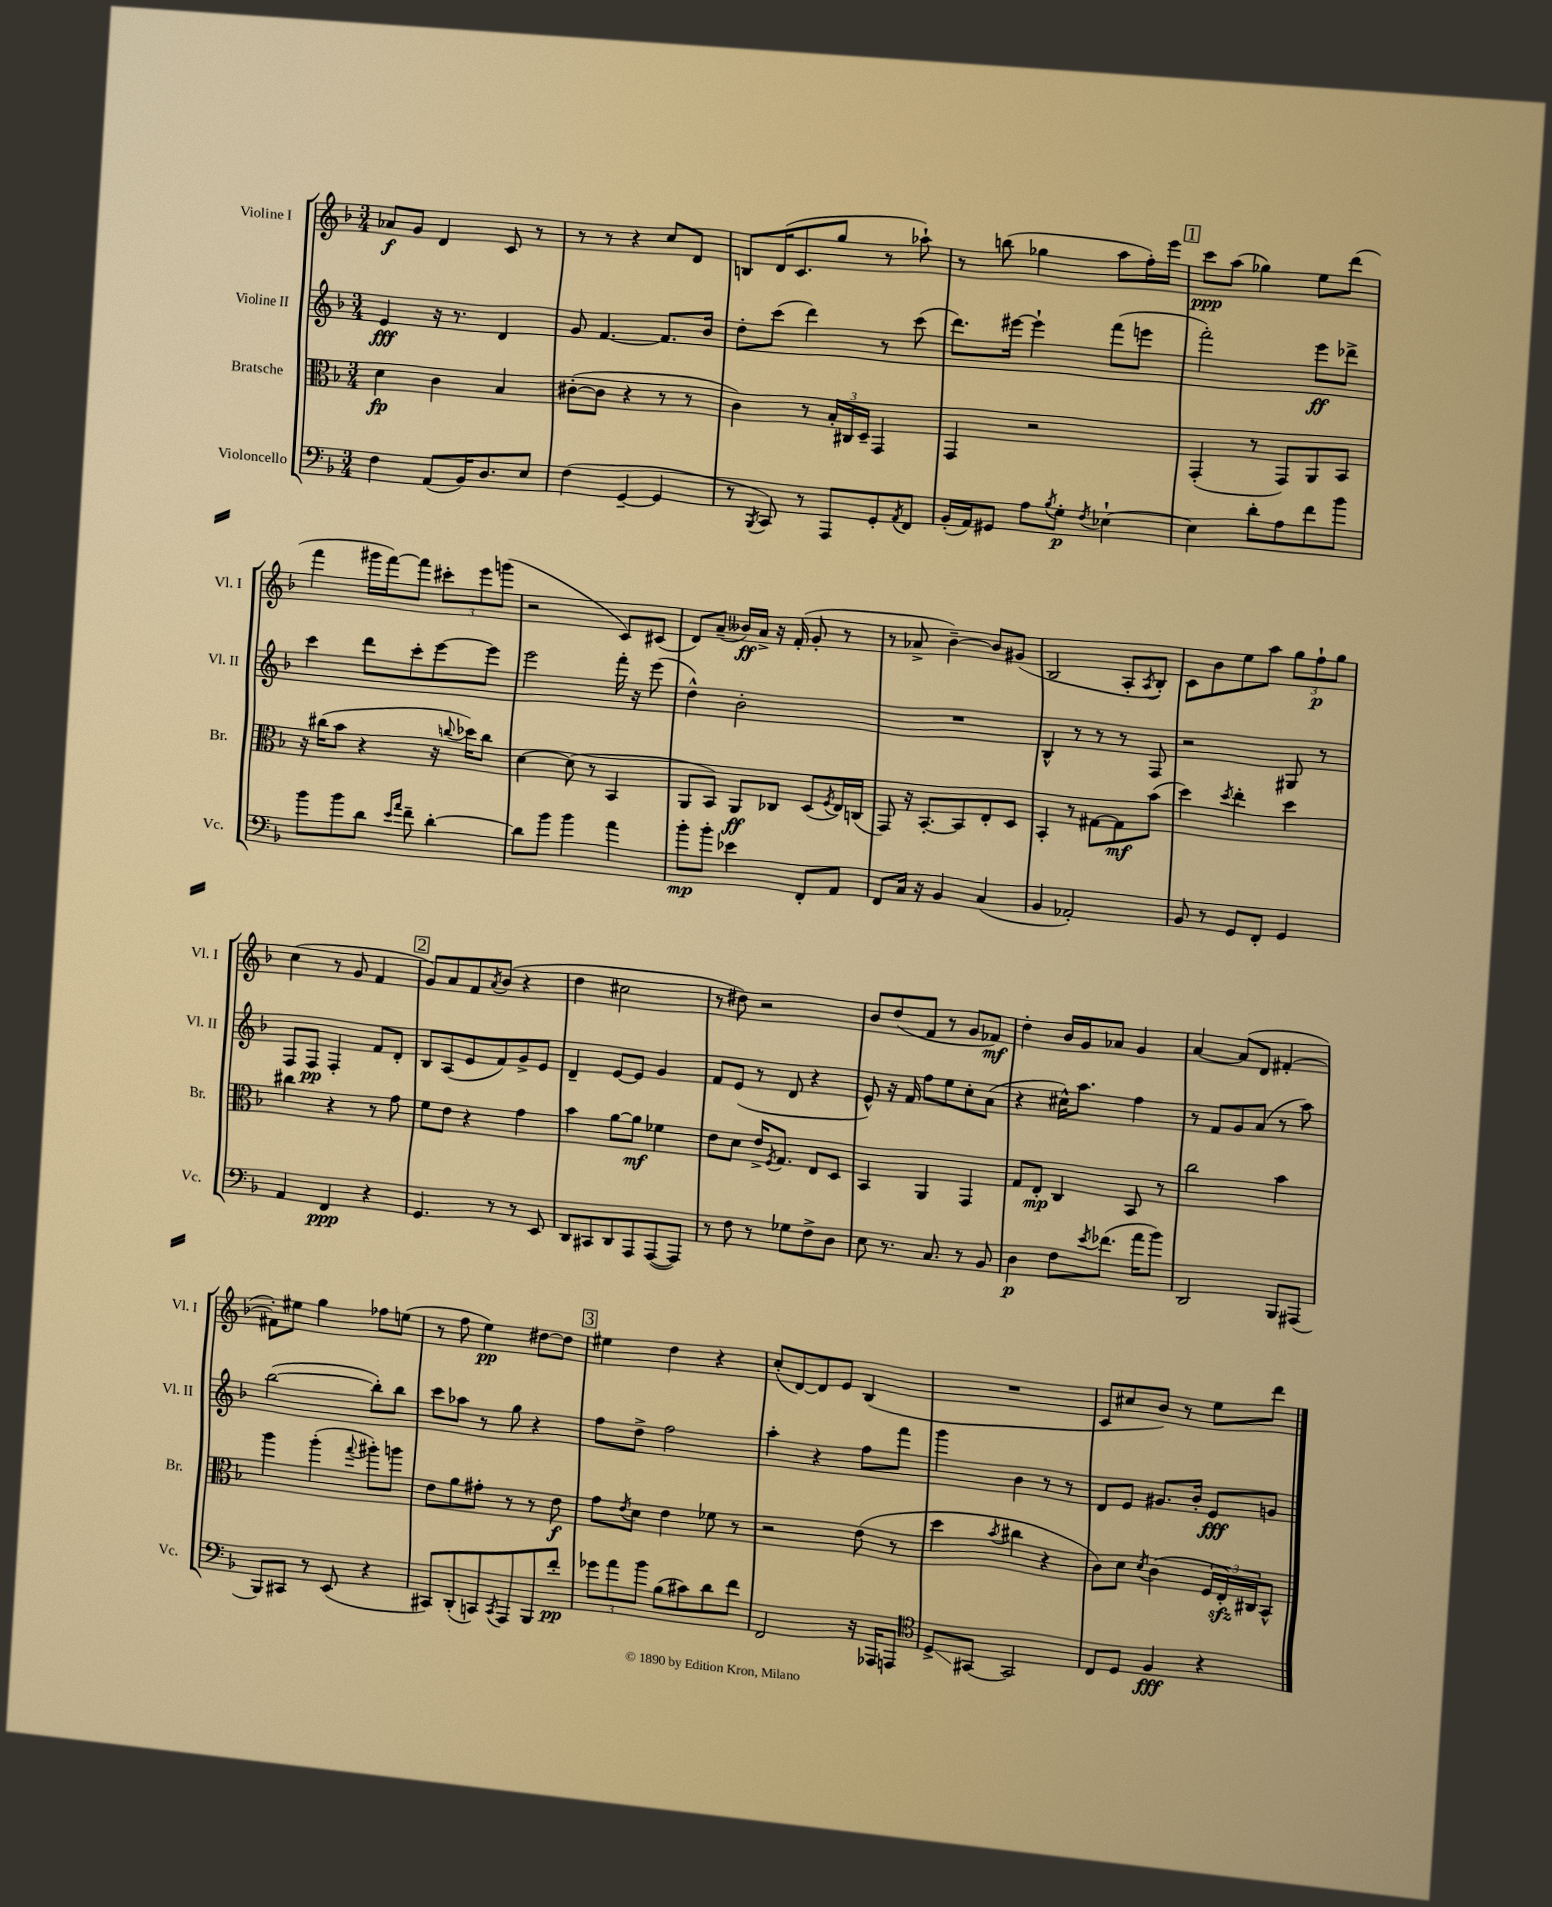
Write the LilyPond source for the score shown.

<<
\new StaffGroup <<
\new Staff = "s0" \with { instrumentName = "Violine I" shortInstrumentName = "Vl. I" } {
    \clef treble \key f \major \numericTimeSignature \time 3/4
    aes'8\f g'8 d'4 c'8 r8 |
    r8 r8 r4 c''8 d'8 |
    b8 d'16( c'8. g''8 r8 aes''8-!) |
    r8 b''8( ges''4 a''8 f''16-.) e'''16 |
    \mark \markup { \box "1" } c'''8\ppp a''8( ges''4) e''8 d'''8( |
    f'''4 gis'''16 f'''16~) f'''8 \tuplet 3/2 { cis'''8-. e'''8 g'''8( } |
    r2 c'8) cis'8( |
    d'8) a'8--( beses'16\ff) a'16-> r16 f'16-.( g'8-. r8 |
    r8 aes'8-> bes'4~--) bes'8 gis'8( |
    bes2 a8-. \acciaccatura { a8 } bes8-.) |
    c'8 bes'8 e''8 a''8 \tuplet 3/2 { g''8 f''8-!\p g''8 } |
    c''4( r8 g'8 f'4 |
    \mark \markup { \box "2" } g'8) a'8 f'8 \acciaccatura { a'8 } bes'8( r4 |
    d''4 cis''2 |
    r8 dis''8) r2 |
    bes'8 d''8( f'8 r8 g'8 fes'8\mf) |
    d''4-. bes'16 g'16 aes'8 g'4 |
    a'4~ a'8( d'8 fis'4~-. |
    fis'8-.) eis''8 g''4 fes''8 e''8( |
    r8 f''8 e''4\pp) dis''8~ dis''8 |
    \mark \markup { \box "3" } eis''4 d''4 r4 |
    c''8-.( d'8~) d'8 e'8 bes4( |
    R2. |
    c'8 cis''8 bes'8) r8 e''8 d'''8 \bar "|." |
}
\new Staff = "s1" \with { instrumentName = "Violine II" shortInstrumentName = "Vl. II" } {
    \clef treble \key f \major \numericTimeSignature \time 3/4
    e'4\fff r16 r8. d'4 |
    g'8 f'4.~ f'8. bes'16 |
    d''8-. c'''8( d'''4) r8 c'''8( |
    d'''8.) eis'''16~ eis'''4-! f'''8( e'''8 |
    \mark \markup { \box "1" } f'''2-.) e'''8\ff des'''8-> |
    c'''4 d'''8 c'''8-. e'''8~ e'''8 |
    e'''2 f'''16-. r16 e'''8( |
    d''4-^) bes'2-. |
    R2. |
    bes4-^ r8 r8 r8 f8 |
    r2 gis8 r8 |
    f8 f8\pp f4-. f'8 d'8-. |
    \mark \markup { \box "2" } bes8 a8( e'8 f'8) g'8-> e'8 |
    d'4-- e'8~ e'8 g'4 |
    f'8 e'8( r8 d'8 r4 |
    e'8-^) r16 f'16 f''8 e''8 c''8-. a'8( |
    r4 cis''16-^) a''8. f''4 |
    r8 f'8 g'8 a'8( r8 a''8) |
    bes''2~( bes''8-.) bes''8 |
    c'''8 aes''8 r8 g''8 r4 |
    \mark \markup { \box "3" } f''8 d''8-> f''2 |
    a''4-. r4 f''8 f'''8 |
    g'''4 bes'4 r8 r8 |
    d'8 e'8 gis'8. bes'16-. e'8\fff g'8 \bar "|." |
}
\new Staff = "s2" \with { instrumentName = "Bratsche" shortInstrumentName = "Br." } {
    \clef alto \key f \major \numericTimeSignature \time 3/4
    d'4\fp c'4 bes4 |
    cis'8~-.( cis'8 r4 r8 r8 |
    c'4) r8 \tuplet 3/2 { bes16-. cis16 d16-- } g,4 |
    g,4 r2 |
    \mark \markup { \box "1" } g,4-.( r8 g,8) a,8 bes,8 |
    r16 cis''16( bes'8 r4 r16 \appoggiatura { c''8 } des''16) c''8 |
    d'4~ d'8( r8 bes,4 |
    a,8 bes,8) a,8\ff ces8 d8( \acciaccatura { f8 } e16) c16( |
    g,8) r16 bes,8.~-. bes,8 e8-. d8 |
    bes,4-. r8 gis8~ gis8\mf bes'8( |
    d''4) \acciaccatura { d''8 } e''4-. d''4 |
    cis''4 r4 r8 g'8 |
    \mark \markup { \box "2" } f'8 e'8 r4 g'4 |
    bes'4 a'8~ a'8\mf fes'4 |
    e'8 d'8 e'16-> \acciaccatura { f8 } g8. e8 d8 |
    bes,4 a,4 g,4 |
    g8 e8-.\mp c4 bes,8 r8 |
    c''2 bes'4 |
    a''4 a''4-.( \appoggiatura { g''8 } ais''8-.) a''8 |
    e'8 a'8 gis'8-. r8 r8 e'8\f |
    \mark \markup { \box "3" } g'8 \acciaccatura { e'8 } d'8 e'4 fes'8 r8 |
    r2 e'8( r8 |
    d''4 \acciaccatura { bes'8 } cis''4 r4 |
    c'8) d'8 \acciaccatura { d'8 } c'4( \tuplet 3/2 { f16 e16-.\sfz) cis16 } bes,8-^ \bar "|." |
}
\new Staff = "s3" \with { instrumentName = "Violoncello" shortInstrumentName = "Vc." } {
    \clef bass \key f \major \numericTimeSignature \time 3/4
    f4 a,8( bes,16) d8. e8 |
    f4( g,4~-- g,4 |
    r8 \acciaccatura { bes,,8 } c,8) r8 a,,8 g,8-. \acciaccatura { a,8 } f,8 |
    bes,16-.( a,16) gis,8 a8 \acciaccatura { bes8 } g8-.\p \acciaccatura { f8 } ees4~-! |
    \mark \markup { \box "1" } ees4 d'8-. a8 f'8 bes'8 |
    bes'8 bes'8 d'8 \grace { e'16 a'16 } f'8-- d'4~-. |
    d'8 bes'8 bes'4 a'4 |
    bes'8-.\mp bes'8-. ees'4 f,8-. a,8 |
    f,8 c16 r16 bes,4 c4( |
    bes,4 aes,2-.) |
    bes,8 r8 g,8 f,8-. g,4 |
    a,4 f,4\ppp r4 |
    \mark \markup { \box "2" } g,4. r8 r8 e,8 |
    d,8 cis,8 d,8 a,,8 a,,8~( a,,8) |
    r8 f8 r8 ges8 f8-> d8 |
    e8 r8. c8. r8 bes,8 |
    d4\p f8 \acciaccatura { e'8 } fes'8.( a'16 bes'8) |
    d,2 bes,,8 ais,,8( |
    bes,,8) cis,8 r8 e,8( r4 |
    cis,8) d,8-.( c,8) \acciaccatura { c,8 } a,,8 bes,,8 f'8-.\pp |
    \mark \markup { \box "3" } \tuplet 3/2 { ges'8 a'8 bes'8 } bes8( cis'8) d'8 f'8 |
    f,2 r16 aes,,16 a,,8 |
    \clef tenor d8->\glissando gis,8~ gis,2 |
    c8 d8 f4\fff r4 \bar "|." |
}
>>
>>
\layout { \context { \Score \remove "Bar_number_engraver" } }
